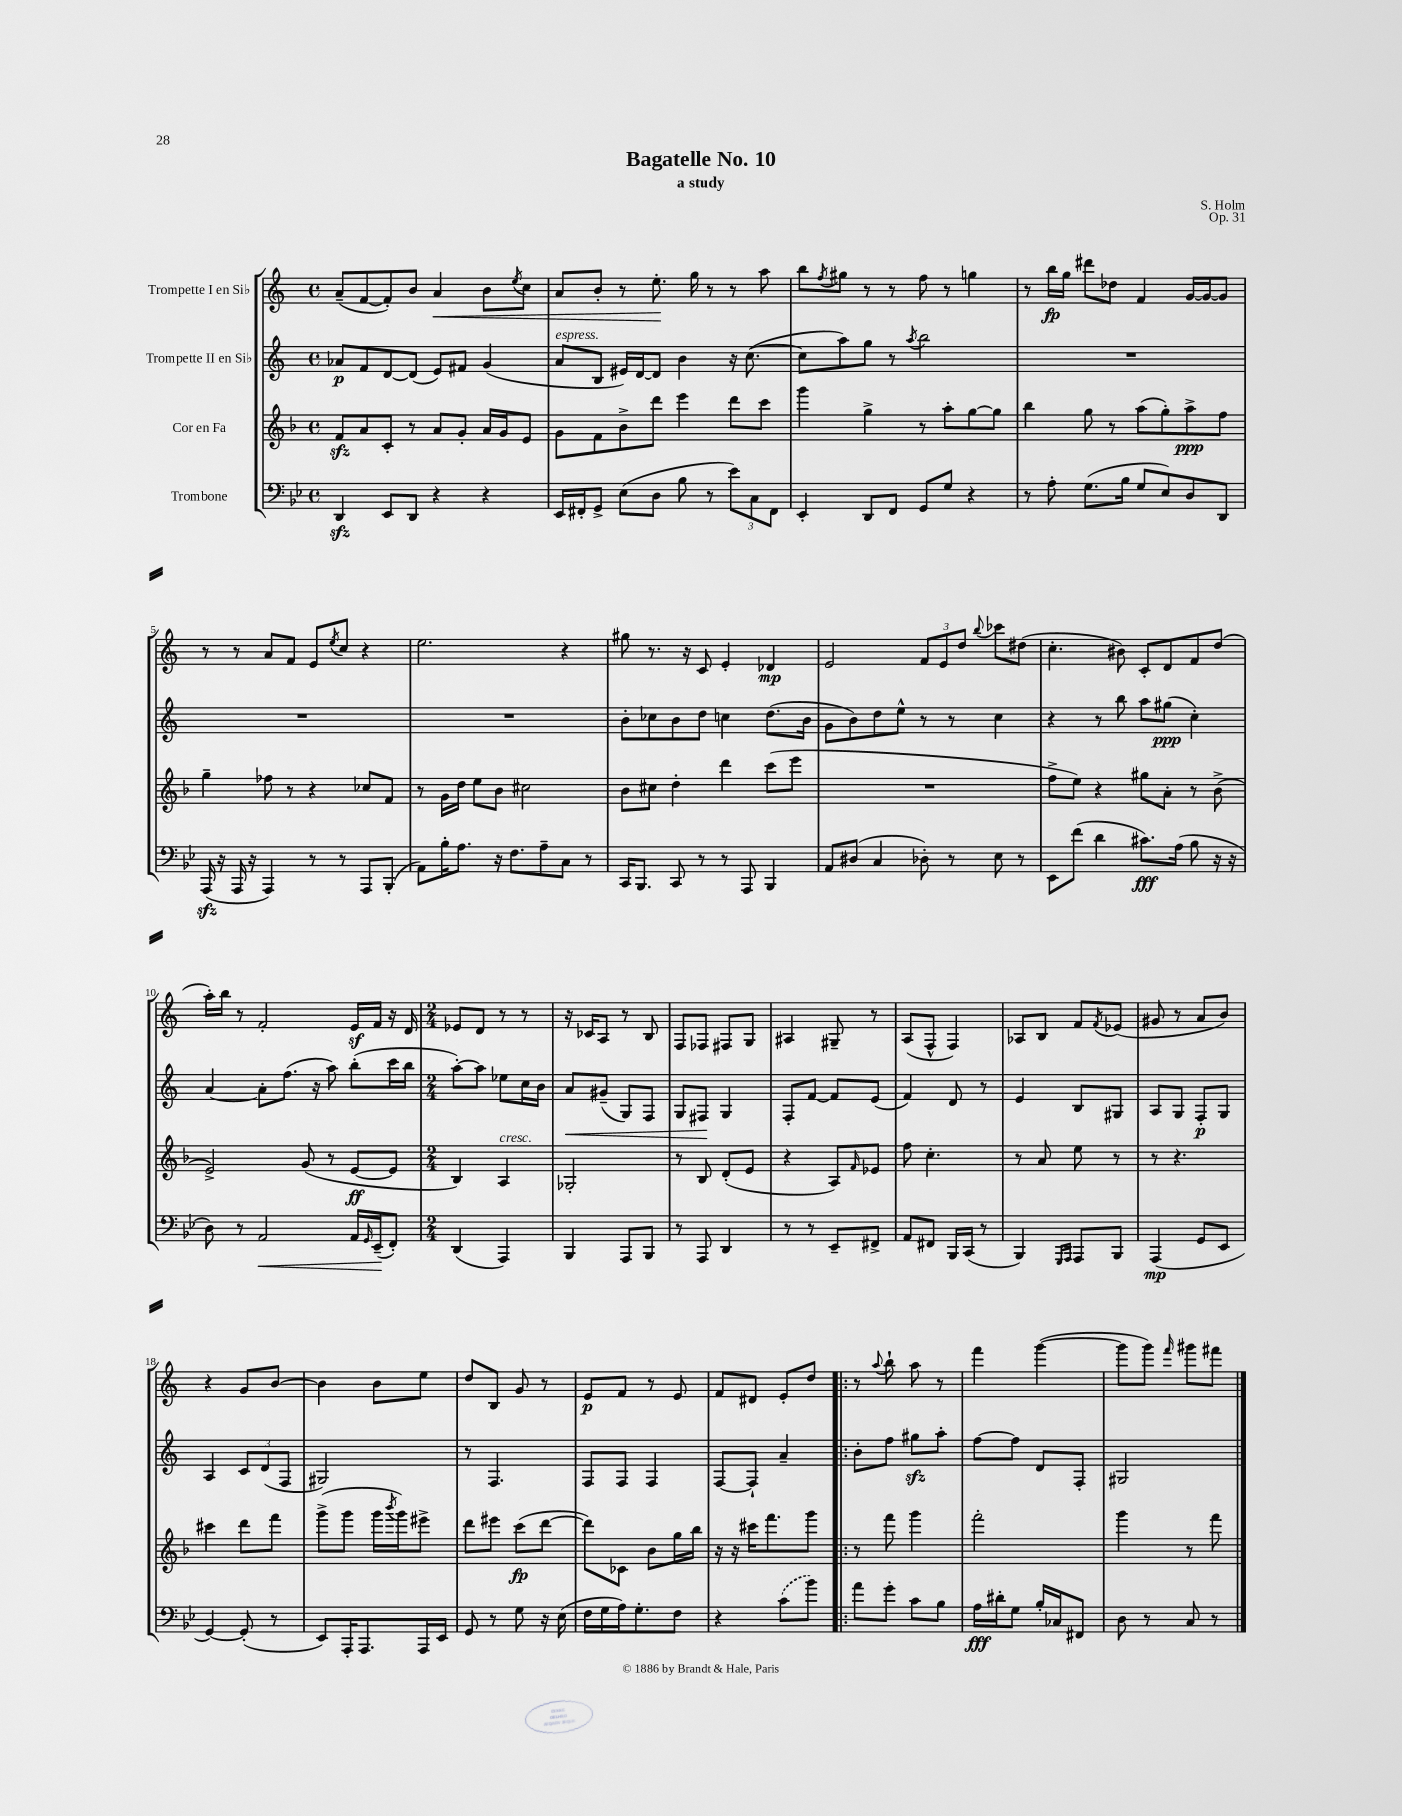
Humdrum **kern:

**kern	**dynam	**kern	**dynam	**kern	**dynam	**kern	**dynam
*part4	*part4	*part3	*part3	*part2	*part2	*part1	*part1
*staff4	*staff4	*staff3	*staff3	*staff2	*staff2	*staff1	*staff1
*I"Trombone	*	*I"Cor en Fa	*	*I"Trompette II en Si♭	*	*I"Trompette I en Si♭	*
*clefF4	*	*clefG2	*	*clefG2	*	*clefG2	*
*k[b-e-]	*	*k[b-]	*	*k[]	*	*k[]	*
*M4/4	*	*M4/4	*	*M4/4	*	*M4/4	*
*met(c)	*	*met(c)	*	*met(c)	*	*met(c)	*
=1	=1	=1	=1	=1	=1	=1	=1
4DDzz/	.	8fzz/L	.	8a-X/L	p	(8a~/L	.
.	.	8a/	.	8f/	.	[8f/	.
8EE-/L	.	8c'/J	.	[8d/	.	8f'/])	.
8DD/J	.	8r	.	(8d/J]	.	8b/J	.
!	!	!	!	!	!	!	!LO:HP:b
4r	.	8a/L	.	8e/L)	.	4a/	<
.	.	8g'/J	.	8f#X/J	.	.	.
4r	.	16a/LL	.	(4g/	.	8b\L	.
.	.	16g/J	.	.	.	.	.
.	.	.	.	.	.	8qee/	.
.	.	8e/J	.	.	.	8cc\J	.
=2	=2	=2	=2	=2	=2	=2	=2
!	!	!	!	!LO:TX:a:i:t=espress.	!	!	!
16EE-/LL	.	8g\L	.	8a/L	.	8a/L	.
16FF#X'/J	.	.	.	.	.	.	.
8GG^/J	.	8f\	.	8B/J	.	8b'/J	.
(8E-\L	.	8b-^\	.	16e#X/LL)	.	8r	.
.	.	.	.	[16d/J	.	.	.
8D\J	.	8ddd\J	.	8d/J]	.	8.ee'\	.
8B-\	.	4eee\	.	4b\	.	.	.
.	.	.	.	.	.	16gg\	[
8r	.	.	.	.	.	8r	.
12e-\L)	.	8ddd\L	.	16r	.	8r	.
.	.	.	.	([8.cc\	.	.	.
12C\	.	.	.	.	.	.	.
.	.	8ccc\J	.	.	.	8aa\	.
12FF#\J	.	.	.	.	.	.	.
=3	=3	=3	=3	=3	=3	=3	=3
4EE-'/	.	4ggg\	.	8cc\L]	.	8bb\L	.
.	.	.	.	.	.	8qff/	.
.	.	.	.	8aa\)	.	8gg#X\J	.
8DD/L	.	4gg^\	.	8gg\J	.	8r	.
8FF/J	.	.	.	8r	.	8r	.
.	.	.	.	8qaa/	.	.	.
8GG/L	.	8r	.	2bb\	.	8ff\	.
8G/J	.	8aa'\L	.	.	.	8r	.
4r	.	[8gg\	.	.	.	4ggn\	.
.	.	8gg\J]	.	.	.	.	.
=4	=4	=4	=4	=4	=4	=4	=4
8r	.	4bb-\	.	1r	.	8r	.
8A'\	.	.	.	.	.	16bb\LL	fp
.	.	.	.	.	.	16gg\JJ	.
(8.G\L	.	8gg\	.	.	.	8ddd#X\L	.
.	.	8r	.	.	.	8dd-X\J	.
16B-\Jk	.	.	.	.	.	.	.
8G/L	.	(8aa\L	.	.	.	4f/	.
8E-/)	.	8gg'\)	.	.	.	.	.
8D/	.	8aa^\	ppp	.	.	[16g/LL	.
.	.	.	.	.	.	16g/J_	.
8DD/J	.	8ff\J	.	.	.	8g/J]	.
!!LO:LB:g=z
=5	=5	=5	=5	=5	=5	=5	=5
(16AAAzz/	.	4gg~\	.	1r	.	8r	.
16r	.	.	.	.	.	.	.
16AAA/	.	.	.	.	.	8r	.
16r	.	.	.	.	.	.	.
4AAA/)	.	8ff-X\	.	.	.	8a/L	.
.	.	8r	.	.	.	8f/J	.
8r	.	4r	.	.	.	8e/L	.
.	.	.	.	.	.	8qee/	.
8r	.	.	.	.	.	8cc/J	.
8AAA/L	.	8cc-X/L	.	.	.	4r	.
(8BBB-'/J	.	8f/J	.	.	.	.	.
=6	=6	=6	=6	=6	=6	=6	=6
8AA\L)	.	8r	.	1r	.	2.ee\	.
16B-'\K	.	16g\LL	.	.	.	.	.
8.A\J	.	16dd\JJ	.	.	.	.	.
.	.	8ee\L	.	.	.	.	.
16r	.	8b-\J	.	.	.	.	.
8.F\L	.	.	.	.	.	.	.
.	.	2cc#X\	.	.	.	.	.
8A~\	.	.	.	.	.	.	.
8C\J	.	.	.	.	.	4r	.
8r	.	.	.	.	.	.	.
=7	=7	=7	=7	=7	=7	=7	=7
16CC/KL	.	8b-\L	.	8b'\L	.	8gg#X\	.
8.BBB-/J	.	.	.	.	.	.	.
.	.	8cc#X\J	.	8cc-X\	.	8.r	.
8CC/	.	4dd'\	.	8b\	.	.	.
.	.	.	.	.	.	16r	.
8r	.	.	.	8dd\J	.	8c/	.
8r	.	4ddd\	.	4ccn\	.	4e'/	.
8AAA/	.	.	.	.	.	.	.
4BBB-/	.	(8ccc\L	.	(8.dd\L	.	4d-X/	mp
.	.	8eee\J	.	.	.	.	.
.	.	.	.	16b\Jk	.	.	.
=8	=8	=8	=8	=8	=8	=8	=8
8AA/L	.	1r	.	8g\L	.	2e/	.
(8D#X/J	.	.	.	8b\)	.	.	.
4C/	.	.	.	8dd\	.	.	.
.	.	.	.	8ee^^\J	.	.	.
8D-X'\)	.	.	.	8r	.	12f/L	.
.	.	.	.	.	.	12e/	.
8r	.	.	.	8r	.	.	.
.	.	.	.	.	.	12dd/J	.
.	.	.	.	.	.	8qqbb/	.
8E-\	.	.	.	4cc\	.	8ccc-X\L	.
8r	.	.	.	.	.	(8dd#X\J	.
=9	=9	=9	=9	=9	=9	=9	=9
8EE-\L	.	8ff^\L	.	4r	.	4.cc'\	.
(8f\J	.	8ee\J)	.	.	.	.	.
4d\	.	4r	.	8r	.	.	.
.	.	.	.	8bb\	.	8b#X\)	.
8.c#X\L)	fff	8gg#X\L	.	8aa\L	.	8c'/L	.
.	.	8a'\J	.	(8gg#X\J	ppp	8d/	.
(16A\Jk	.	.	.	.	.	.	.
8B-\	.	8r	.	4cc'\)	.	8f/	.
16r	.	(8b-^\	.	.	.	(8dd/J	.
16r	.	.	.	.	.	.	.
!!LO:LB:g=z
=10	=10	=10	=10	=10	=10	=10	=10
8D\)	.	2e^/)	.	[4a/	.	16aa'\LL)	.
.	.	.	.	.	.	16bb\JJ	.
8r	.	.	.	.	.	8r	.
!	!LO:HP:b	!	!	!	!	!	!
2AA/	<	.	.	8a'\L]	.	2f'/	.
.	.	.	.	(8.ff\J	.	.	.
.	.	(8g/	.	.	.	.	.
.	.	.	.	16r	.	.	.
.	.	8r	.	8aa\)	.	.	.
16AA/LL	.	[8e/L	ff	(8bb'\L	.	16ez/LL	.
16qqGG/	.	.	.	.	.	.	.
(16EE-~/J	.	.	.	.	.	16f/JJ	.
8FF'/J)	[	8e/J]	.	16ccc\L	.	16r	.
.	.	.	.	16bb\JJ	.	16d/	.
=11	=11	=11	=11	=11	=11	=11	=11
*M2/4	*	*M2/4	*	*M2/4	*	*M2/4	*
(4DD/	.	4B-/)	.	[8aa'\L)	.	8e-X/L	.
.	.	.	.	8aa\J]	.	8d/J	.
!	!	!LO:TX:a:i:t=cresc.	!	!	!	!	!
4AAA/)	.	4A/	.	8ee-X\L	.	8r	.
.	.	.	.	16cc\L	.	8r	.
.	.	.	.	16b\JJ	.	.	.
=12	=12	=12	=12	=12	=12	=12	=12
!	!	!	!	!	!LO:HP:b	!	!
4BBB-/	.	2G-X'/	.	8a/L	<	16r	.
.	.	.	.	.	.	16c-X/KL	.
.	.	.	.	(8g#X~/J	.	8A/J	.
8AAA/L	.	.	.	8G/L)	.	8r	.
8BBB-/J	.	.	.	8F/J	.	8B/	.
=13	=13	=13	=13	=13	=13	=13	=13
8r	.	8r	.	8G/L	.	8F/L	.
8AAA/	.	8B-/	.	8F#X/J	.	8F-X/J	.
4DD/	.	(8d'/L	.	4G/	[	8F#X/L	.
.	.	8e/J	.	.	.	8G/J	.
=14	=14	=14	=14	=14	=14	=14	=14
8r	.	4r	.	8F'/L	.	4A#X/	.
8r	.	.	.	[8f/J	.	.	.
8EE-~/L	.	8A/L)	.	8f/L]	.	8G#X~/	.
.	.	16qqf/	.	.	.	.	.
8FF#X^/J	.	8e-X/J	.	(8e/J	.	8r	.
=15	=15	=15	=15	=15	=15	=15	=15
8AA/L	.	8ff\	.	4f/)	.	(8A/L	.
8FF#X/J	.	4.cc'\	.	.	.	8F^^/J	.
16BBB-/LL	.	.	.	8d/	.	4F/)	.
(16CC/JJ	.	.	.	.	.	.	.
8r	.	.	.	8r	.	.	.
=16	=16	=16	=16	=16	=16	=16	=16
4BBB-/)	.	8r	.	4e/	.	8A-X/L	.
.	.	8a/	.	.	.	8B/J	.
16qqGGG/LL	.	.	.	.	.	.	.
16qqAAA/JJ	.	.	.	.	.	.	.
8AAA/L	.	8ee\	.	8B/L	.	8f/L	.
.	.	.	.	.	.	8qf/	.
8BBB-/J	.	8r	.	8G#X/J	.	(8e-X/J	.
=17	=17	=17	=17	=17	=17	=17	=17
(4AAA/	mp	8r	.	8A/L	.	8g#X/	.
.	.	4.r	.	8G/J	.	8r	.
8GG/L	.	.	.	8F'/L	p	8a/L	.
8EE-/J	.	.	.	8G/J	.	8b/J)	.
!!LO:LB:g=z
=18	=18	=18	=18	=18	=18	=18	=18
[4GG/)	.	4ccc#X\	.	4A/	.	4r	.
(8GG'/]	.	8ddd\L	.	12c/L	.	8g/L	.
.	.	.	.	(12d/	.	.	.
8r	.	8fff\J	.	.	.	[8b/J	.
.	.	.	.	12F/J	.	.	.
=19	=19	=19	=19	=19	=19	=19	=19
8EE-/L)	.	(8ggg^\L	.	2G#X/)	.	4b\]	.
16AAA'/K	.	8ggg\J	.	.	.	.	.
8.AAA/	.	.	.	.	.	.	.
.	.	16ggg\LL	.	.	.	8b\L	.
.	.	8qbbb-/	.	.	.	.	.
.	.	16ggg\J)	.	.	.	.	.
16AAA/L	.	8eee#X^\J	.	.	.	8ee\J	.
16EE-/JJ	.	.	.	.	.	.	.
=20	=20	=20	=20	=20	=20	=20	=20
8GG/	.	8ddd\L	.	8r	.	8dd/L	.
8r	.	8eee#X\J	.	4.F/	.	8B/J	.
8G\	.	(8ccc\L	fp	.	.	8g/	.
16r	.	[8ddd\J	.	.	.	8r	.
(16E-\	.	.	.	.	.	.	.
=21	=21	=21	=21	=21	=21	=21	=21
16F\LL	.	8ddd\L])	.	8F/L	.	8e/L	p
16G\	.	.	.	.	.	.	.
16A\J)	.	8c-X\J	.	8F/J	.	8f/J	.
8.G'\	.	.	.	.	.	.	.
.	.	8b-\L	.	4F/	.	8r	.
8F\J	.	16gg\L	.	.	.	8e/	.
.	.	16bb-\JJ	.	.	.	.	.
=22	=22	=22	=22	=22	=22	=22	=22
4r	.	16r	.	[8F/L	.	8f/L	.
.	.	16r	.	.	.	.	.
.	.	16ccc#X\KL	.	8F`/J]	.	8d#X/J	.
.	.	8.fff\	.	.	.	.	.
(8c\L	.	.	.	4a~/	.	8e'/L	.
8b-\J)	.	8ggg\J	.	.	.	8dd/J	.
=23!|:	=23!|:	=23!|:	=23!|:	=23!|:	=23!|:	=23!|:	=23!|:
8a\L	.	8r	.	8b'\L	.	8r	.
.	.	.	.	.	.	8qqaa/	.
8g'\J	.	8fff\	.	8ff\J	.	8bb`\	.
8c\L	.	4ggg\	.	8gg#Xzz\L	.	8aa\	.
8B-\J	.	.	.	8aa'\J	.	8r	.
=24	=24	=24	=24	=24	=24	=24	=24
16A\LL	fff	2fff'\	.	[8ff\L	.	4fff\	.
16d#X'\J	.	.	.	.	.	.	.
8G\J	.	.	.	8ff\J]	.	.	.
16B-'/LL	.	.	.	8d/L	.	([4ggg\	.
16C-X/J	.	.	.	.	.	.	.
8FF#X/J	.	.	.	8F'/J	.	.	.
=25	=25	=25	=25	=25	=25	=25	=25
8D\	.	4ggg\	.	2G#X/	.	8ggg\L]	.
8r	.	.	.	.	.	8ggg\J)	.
.	.	.	.	.	.	16qqfff/	.
8C/	.	8r	.	.	.	8ggg#X\L	.
8r	.	8fff\	.	.	.	8fff#X\J	.
==	==	==	==	==	==	==	==
*-	*-	*-	*-	*-	*-	*-	*-
